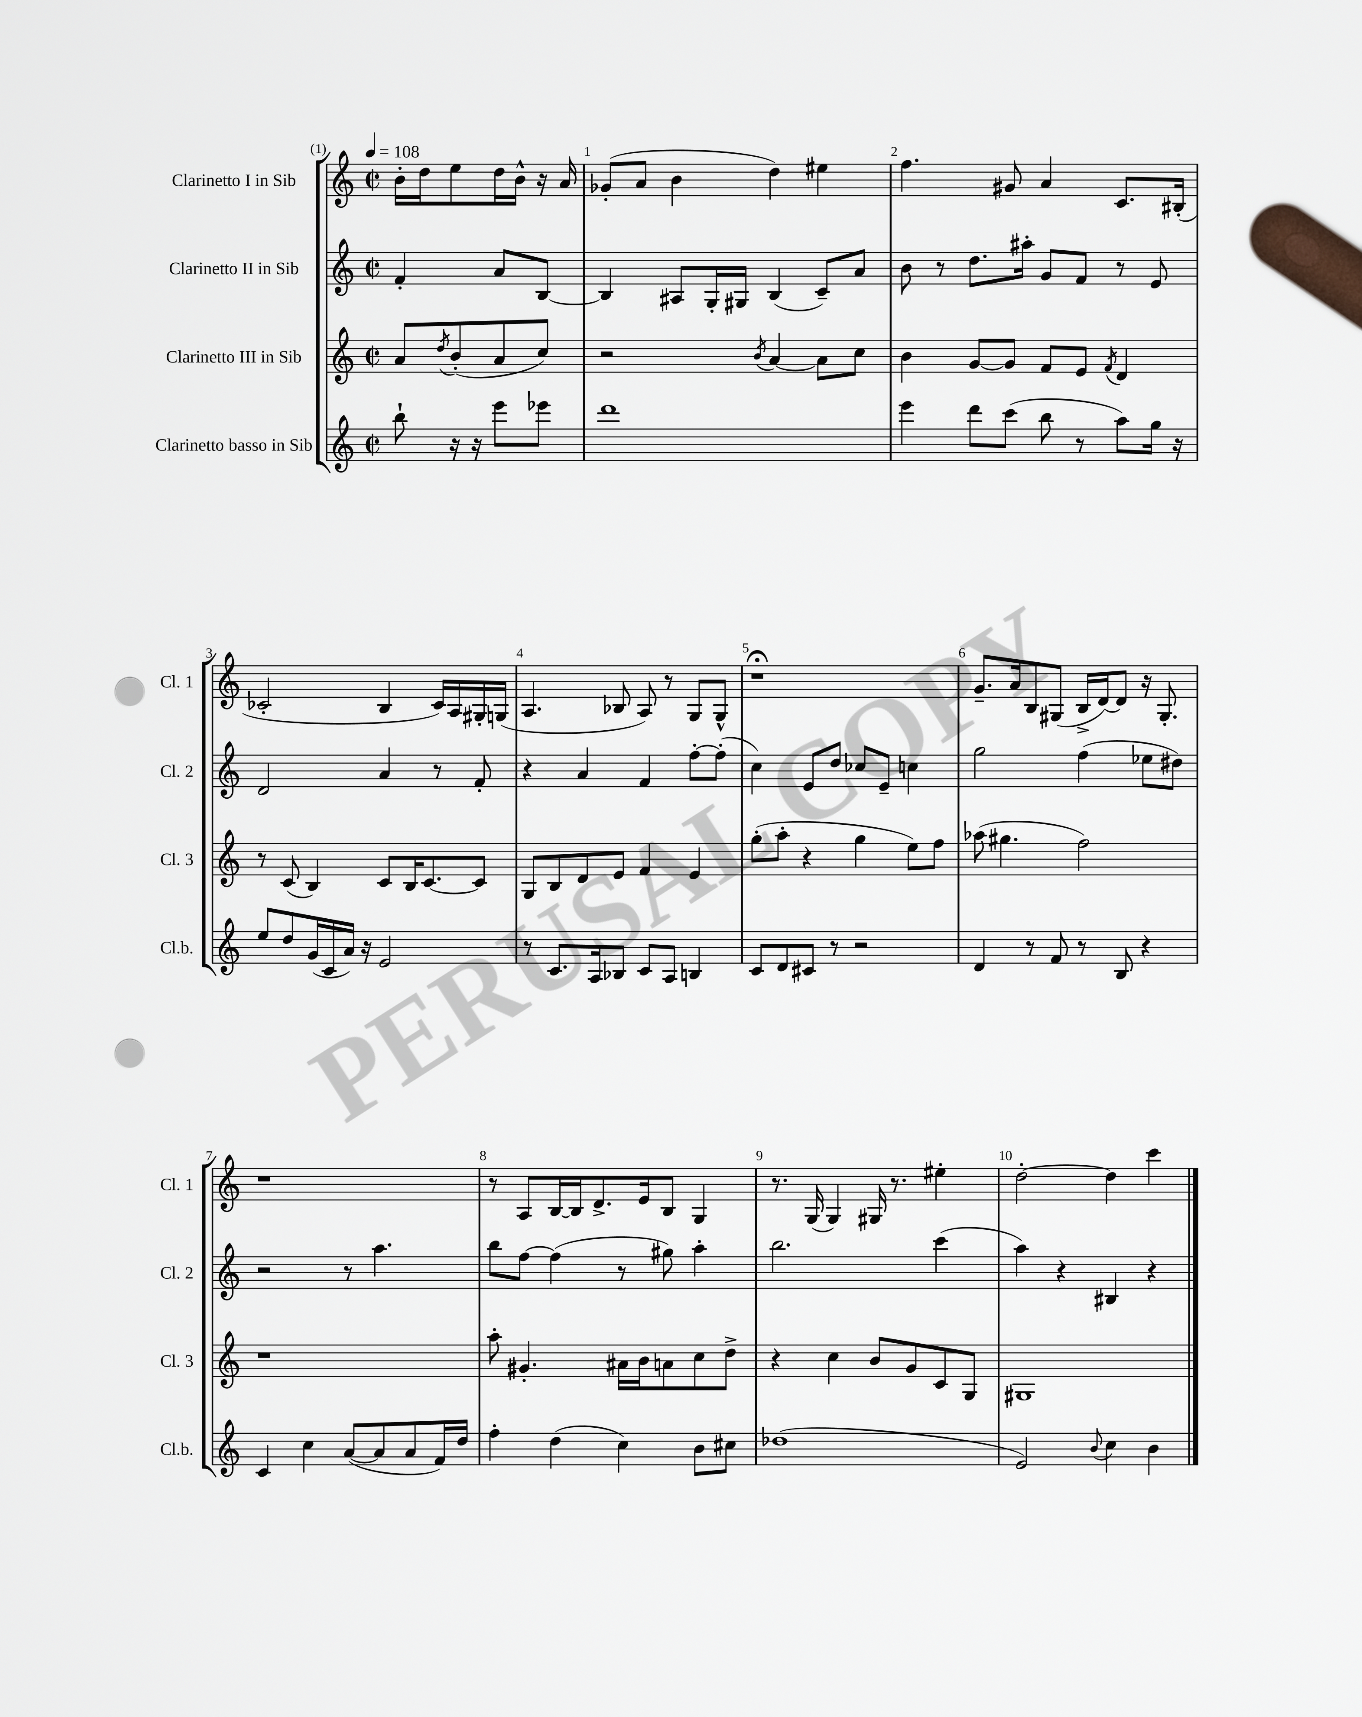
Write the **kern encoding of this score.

**kern	**kern	**kern	**kern
*part4	*part3	*part2	*part1
*staff4	*staff3	*staff2	*staff1
*I"Clarinetto basso in Sib	*I"Clarinetto III in Sib	*I"Clarinetto II in Sib	*I"Clarinetto I in Sib
*I'Cl.b.	*I'Cl. 3	*I'Cl. 2	*I'Cl. 1
*clefG2	*clefG2	*clefG2	*clefG2
*k[]	*k[]	*k[]	*k[]
*M2/2	*M2/2	*M2/2	*M2/2
*met(c|)	*met(c|)	*met(c|)	*met(c|)
*MM108	*MM108	*MM108	*MM108
=	=	=	=
8bb`\	8a/L	4f'/	16b'\LL
.	.	.	16dd\J
.	8qdd/	.	.
16r	(8b'/	.	8ee\
16r	.	.	.
8eee\L	8a/	8a/L	16dd\L
.	.	.	16b^^\JJ
8eee-X\J	8cc/J)	[8B/J	16r
.	.	.	16a/
=1	=1	=1	=1
1ddd	2r	4B/]	(8g-X'/L
.	.	.	8a/J
.	.	8A#X/L	4b\
.	.	16G'/L	.
.	.	16G#X/JJ	.
.	8qb/	.	.
.	[4a/	(4B/	4dd\)
.	8a\L]	8c~/L)	4ee#X\
.	8cc\J	8a/J	.
=2	=2	=2	=2
4eee\	4b\	8b\	4.ff\
.	.	8r	.
8ddd\L	[8g/L	8.dd\L	.
(8ccc\J	8g/J]	.	8g#X/
.	.	16aa#X'\Jk	.
8bb\	8f/L	8g/L	4a/
8r	8e/J	8f/J	.
.	8qf/	.	.
8aa\L)	4d/	8r	8.c/L
16gg\Jk	.	8e/	.
16r	.	.	(16B#X'/Jk
!!LO:LB:g=z
=3	=3	=3	=3
8ee/L	8r	2d/	2c-X'/
8dd/	(8c/	.	.
(16g/L	4B/)	.	.
16c/	.	.	.
16a/JJ)	.	.	.
16r	.	.	.
2e/	8c/L	4a/	4B/
.	16B/K	.	.
.	[8.c/	.	.
.	.	8r	16c-/LL)
.	.	.	16A/
.	8c/J]	8f'/	16G#X'/
.	.	.	(16Gn/JJ
=4	=4	=4	=4
8r	8G/L	4r	4.A/
8.c/L	8B/	.	.
.	8d/	4a/	.
16A/k	.	.	.
8B-X/J	8e/J	.	8B-X/
8c/L	4f/	4f/	8A/)
8A/J	.	.	8r
4Bn/	4e/	[8ff'\L	8G/L
.	.	(8ff'\J]	8G^^/J
=5	=5	=5	=5
8c/L	(8gg'\L	4cc\)	1r;<
8d/	8aa'\J	.	.
8c#X/J	4r	8e/L	.
8r	.	8dd/J	.
2r	4gg\	8cc-X/L	.
.	.	8e~/J	.
.	8ee\L)	4ccn\	.
.	8ff\J	.	.
=6	=6	=6	=6
4d/	(8aa-X\	2gg\	8.g~/L
.	4.gg#X\	.	.
.	.	.	16a/k
8r	.	.	8B/
8f/	.	.	(8G#X/J
8r	2ff\)	(4ff\	16B^/LL
.	.	.	[16d/J)
8B/	.	.	8d/J]
4r	.	8ee-X\L	16r
.	.	.	8.G#'/
.	.	8dd#X\J)	.
!!LO:LB:g=z
=7	=7	=7	=7
4c/	1r	2r	1r
4cc\	.	.	.
([8a/L	.	8r	.
8a/]	.	4.aa\	.
8a/	.	.	.
16f/L)	.	.	.
16dd/JJ	.	.	.
=8	=8	=8	=8
4ff'\	8aa'\	8bb\L	8r
.	4.g#X'/	[8ff\J	8A/L
(4dd\	.	(4ff\]	[16B/L
.	.	.	16B/J]
.	.	.	8.d^/
4cc\)	16a#X\LL	8r	.
.	16b\J	.	16e/k
.	8an\	8gg#X\)	8B/J
8b\L	8cc\	4aa'\	4G/
8cc#X\J	8dd^\J	.	.
=9	=9	=9	=9
(1dd-X	4r	2.bb\	8.r
.	.	.	(16G/
.	4cc\	.	4G/)
.	8b/L	.	16G#X/
.	.	.	8.r
.	8g/	.	.
.	8c/	(4ccc\	4ee#X'\
.	8G/J	.	.
=10	=10	=10	=10
2e/)	1G#X	4aa\)	[2dd'\
.	.	4r	.
8qqb/	.	.	.
4cc\	.	4B#X/	4dd\]
4b\	.	4r	4ccc\
==	==	==	==
*-	*-	*-	*-
